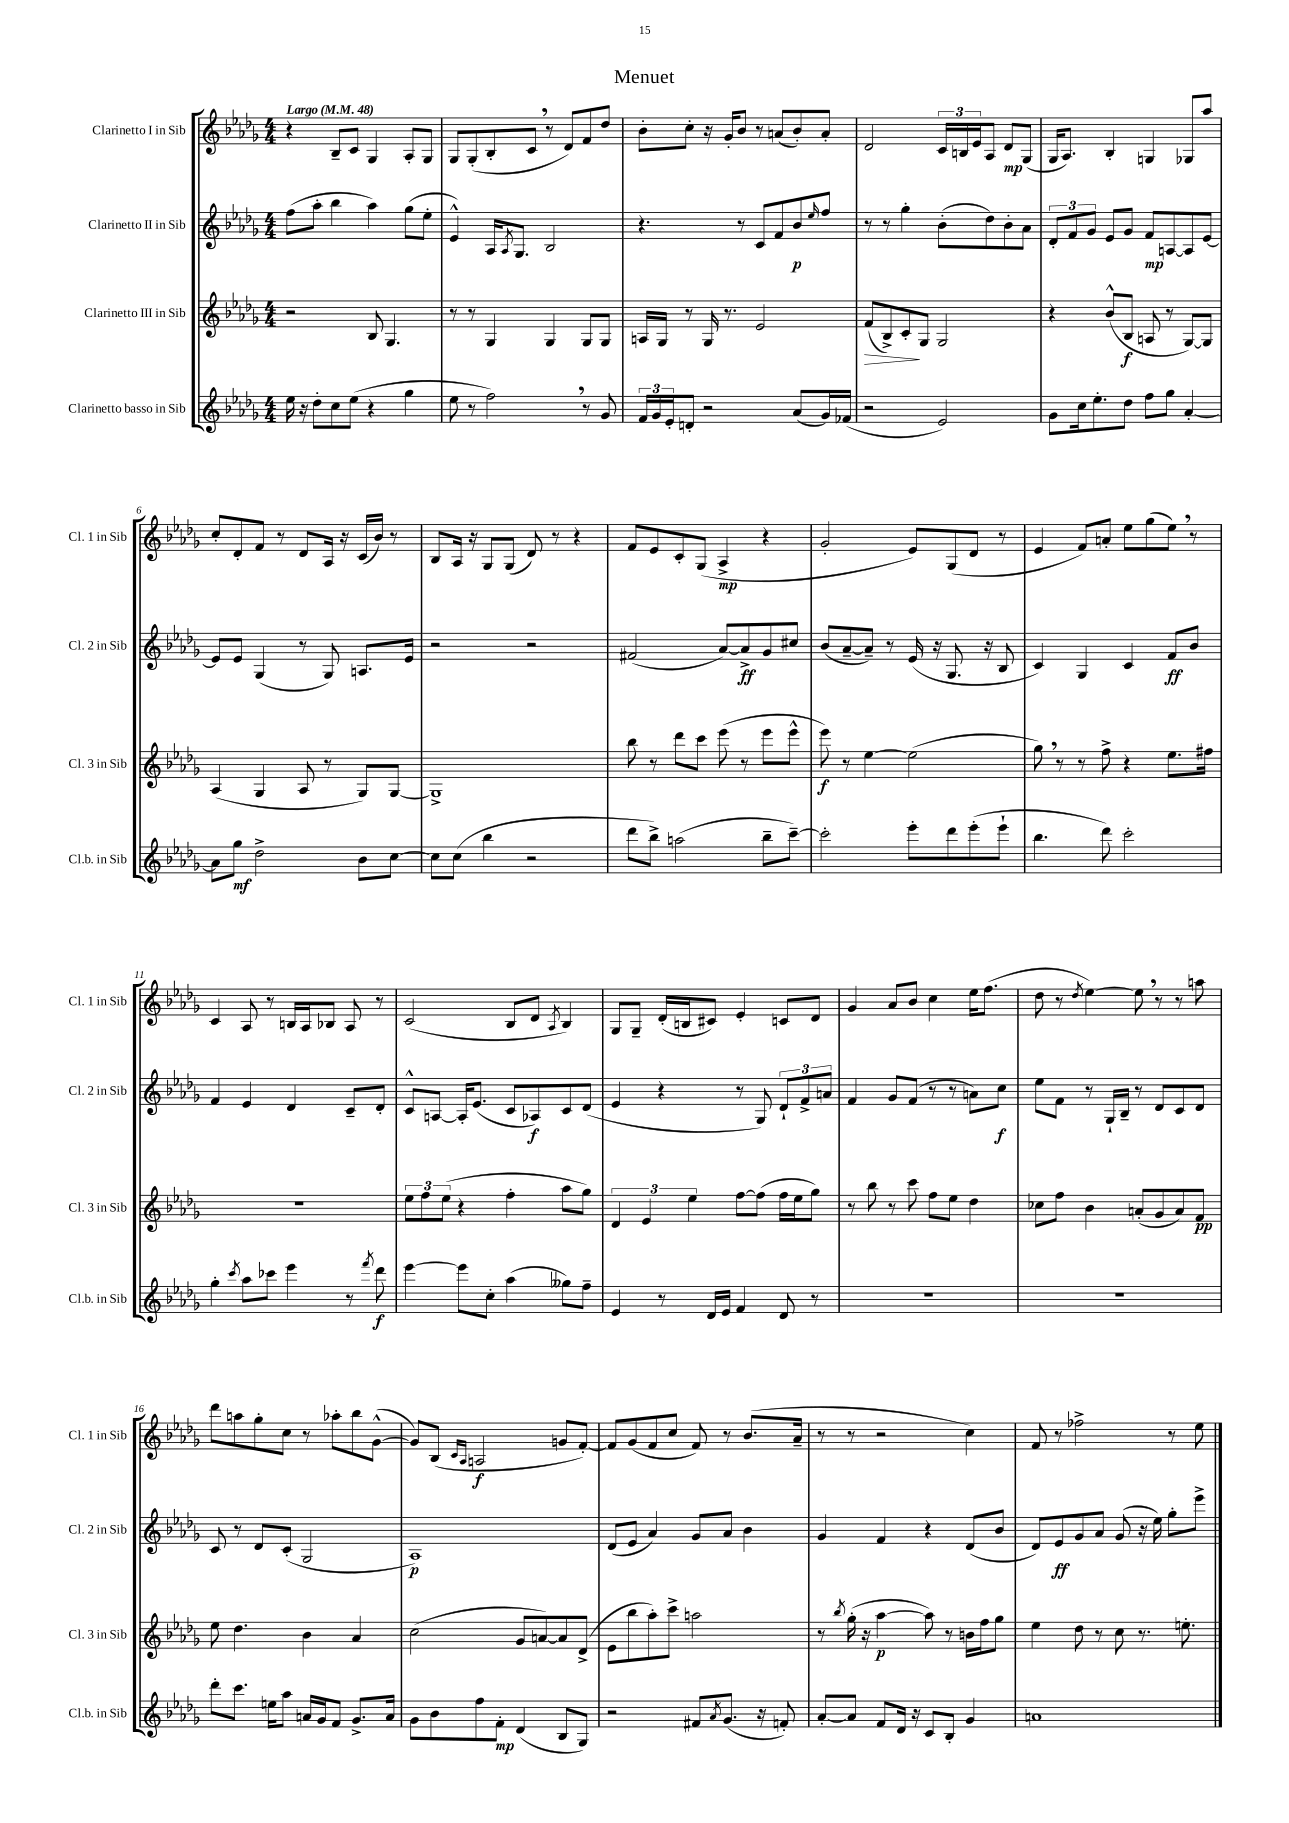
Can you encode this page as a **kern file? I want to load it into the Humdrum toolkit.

**kern	**kern	**kern	**kern
*staff4	*staff3	*staff2	*staff1
*clefG2	*clefG2	*clefG2	*clefG2
*k[b-e-a-d-g-]	*k[b-e-a-d-g-]	*k[b-e-a-d-g-]	*k[b-e-a-d-g-]
*M4/4	*M4/4	*M4/4	*M4/4
*MM48	*MM48	*MM48	*MM48
16ee-\	2r	(8ff\L	4r
16r	.	.	.
8dd-'\L	.	8aa-'\J	.
8cc\	.	4bb-\	8B-~/L
(8ee-\J	.	.	8c/J
4r	8B-/	4aa-\)	4G-/
.	4.G-/	.	.
4gg-\	.	(8gg-\L	8A-'/L
.	.	8ee-'\J	8G-/J
=	=	=	=
8ee-\	8r	4e-^^/)	8G-/L
8r	8r	.	(8G-'/
2ff\)	4G-/	16A-/LK	8B-'/
.	.	8qA-/	.
.	.	8.G-/J	.
.	.	.	8c/J
.	4G-/	2B-/	8r
.	.	.	8d-/L)
8r	8G-/L	.	8f/
8g-/	8G-/J	.	8dd-/J
=	=	=	=
24f/LL	16A/LL	4.r	8b-'\L
24g-/	.	.	.
.	16G-/JJ	.	.
24e-'/J	.	.	.
8d'/J	8r	.	8cc'\J
2r	16G-/	.	16r
.	8.r	.	16g-'/LK
.	.	8r	8b-/J
.	2e-/	8c/L	8r
.	.	8f/	(8a/L
(8a-/L	.	8b-/	8b-'/)
.	.	16qqee-/	.
16g-/L)	.	8ff/J	8a'/J
(16f-/JJ	.	.	.
=	=	=	=
2r	(8f/L	8r	2d-/
.	8B-^/)	8r	.
.	8c'/	4gg-'\	.
.	8G-/J	.	.
2e-/)	2G-/	(8b-'\L	24c/LL
.	.	.	24B/
.	.	.	24e-/J
.	.	8dd-\)	8A-/J
.	.	8b-'\	8d-/L
.	.	8a-\J	(8G-/J
=	=	=	=
8g-\L	4r	12d-'/L	16G-/LK
.	.	.	8.A-/J)
.	.	12f/	.
16cc\k	.	.	.
.	.	12g-/J	.
8.ee-'\	.	.	.
.	(8b-^^/L	8e-/L	4B-'/
8dd-\J	8B-/J	8g-/J	.
8ff\L	8A/	8f/L	4G/
8gg-\J	8r	[8A/	.
[4a-'/	[8G-/L)	8A/]	8G-/L
.	8G-/]J	[8e-/J	8aa-/J
=	=	=	=
8a-\]L	(4A-/	8e-/]L	8cc'/L
8gg-\J	.	8e-/J	8d-'/
2dd-^\	4G-/	(4G-/	8f/J
.	.	.	8r
.	8A-/	8r	8d-/L
.	8r	8G-/)	16A-/Jk
.	.	.	16r
8b-\L	8G-/L)	8.A/L	(16c/LL
.	.	.	16b-/JJ)
[8cc\J	[8G-/J	.	8r
.	.	16e-/Jk	.
=	=	=	=
8cc\]L	1G-^]	2r	8B-/L
(8cc\J	.	.	16A-/Jk
.	.	.	16r
4bb-\	.	.	8G-/L
.	.	.	(8G-/J
2r	.	2r	8d-/)
.	.	.	8r
.	.	.	4r
=	=	=	=
8ddd-\L	8bb-\	(2f#/	8f/L
8bb-^\J)	8r	.	8e-/
(2aa\	8ddd-\L	.	8c'/
.	8ccc\J	.	(8G-/J
.	(8eee-\	[8a-/L)	4A-^/
.	8r	8a-^/]	.
8bb-~\L	8eee-\L	8g-/	4r
[8ccc~\J)	8eee-^^\J	8cc#/J	.
=	=	=	=
2ccc'\]	8eee-\)	(8b-/L	2g-'/
.	8r	[8a-~/	.
.	[4ee-\	8a-~/]J)	.
.	.	8r	.
8eee-'\L	(2ee-\]	(16e-/	8e-/L)
.	.	16r	.
8ddd-\	.	8.G-/	(8G-/
(8eee-'\	.	.	8d-/J
.	.	16r	.
8eee-`\J	.	8B-/	8r
=	=	=	=
4.bb-\	8gg-\)	4c/)	4e-/
.	8r	.	.
.	8r	4G-/	8f/L)
8ddd-\)	8ff^\	.	8a'/J
2ccc'\	4r	4c/	8ee-\L
.	.	.	(8gg-\
.	8.ee-\L	8f/L	8ee-\J)
.	.	8b-/J	8r
.	16ff#\Jk	.	.
=	=	=	=
4gg-'\	1r	4f/	4c/
8qccc/	.	.	.
8aa-\L	.	4e-/	8A-/
8ccc-\J	.	.	8r
4eee-\	.	4d-/	16B/LL
.	.	.	16A-/J
.	.	.	8B-/J
8r	.	8c~/L	8A-/
8qfff/	.	.	.
8ddd-\	.	8d-'/J	8r
=	=	=	=
[4eee-\	12ee-\L	8c^^/L	(2c/
.	12ff\	.	.
.	.	[8A/J	.
.	(12ee-\J	.	.
8eee-\]L	4r	16A'/]LK	.
.	.	(8.e-/J	.
8cc'\J	.	.	.
(4aa-\	4ff'\	8c/L	8B-/L
.	.	8A-/)	8d-/J
.	.	.	8qA-/
8gg--\L)	8aa-\L	8c/	4B-/)
8ff~\J	8gg-\J)	(8d-/J	.
=	=	=	=
4e-/	6d-/	4e-/	8G-/L
.	.	.	8G-~/J
.	6e-/	.	.
8r	.	4r	(16d-'/LL
.	.	.	16B/J
.	6ee-\	.	.
16d-/LL	.	.	8c#/J)
16e-/JJ	.	.	.
4f/	[8ff\L	8r	4e-'/
.	(8ff\]J	8G-/)	.
8d-/	16ff\LL	12d-`/L	8c/L
.	16ee-\J	.	.
.	.	12f^/	.
8r	8gg-\J)	.	8d-/J
.	.	12a/J	.
=	=	=	=
1r	8r	4f/	4g-/
.	8bb-\	.	.
.	8r	8g-/L	8a-/L
.	8ccc\	(8f/J	8b-/J
.	8ff\L	8r	4cc\
.	8ee-\J	8r	.
.	4dd-\	8a\L)	16ee-\LK
.	.	.	(8.ff\J
.	.	8cc\J	.
=	=	=	=
1r	8cc-\L	8ee-\L	8dd-\
.	8ff\J	8f\J	8r
.	.	.	8qdd-/
.	4b-\	8r	[4ee-\)
.	.	16G-`/LL	.
.	.	16B-~/JJ	.
.	(8a'/L	8r	8ee-\]
.	8g-/	8d-/L	8r
.	8a/)	8c/	8r
.	8f/J	8d-/J	8aa\
=	=	=	=
8ddd-'\L	8ee-\	8c/	8ddd-\L
8.ccc\J	4.dd-\	8r	8aa\
.	.	8d-/L	8gg-'\
16ee\LK	.	.	.
8aa-\J	.	(8c'/J	8cc\J
16a/LL	4b-\	2G-/	8r
16g-/J	.	.	.
8f/J	.	.	8aa-'\L
8.g-^/L	4a-/	.	8bb-\
.	.	.	([8g-^^\J
16a/Jk	.	.	.
=	=	=	=
8g-\L	(2cc\	1A-)	8g-/]L)
8b-\	.	.	(8B-/J
.	.	.	16qqc/LL
.	.	.	16qqA-/JJ
8ff\	.	.	2A/
8f'\J	.	.	.
(4d-/	8g-/L	.	.
.	[8a/)	.	.
8B-/L	8a/]	.	8g/L
8G-/J)	(8d-^/J	.	[8f'/J)
=	=	=	=
2r	8e-\L	(8d-/L	8f/]L
.	8bb-\	8e-/J	(8g-/
.	8aa-'\)	4a-/)	8f/
.	8ccc^\J	.	8cc/J
8f#/L	2aa\	8g-/L	8f/)
8qa-/	.	.	.
(8.g-/J	.	8a-/J	8r
.	.	4b-\	(8.b-/L
16r	.	.	.
8f'/)	.	.	.
.	.	.	16a-~/Jk
=	=	=	=
[8a-'/L	8r	4g-/	8r
.	8qbb-/	.	.
8a-/]J	(16gg-'\	.	8r
.	16r	.	.
8f/L	[4aa-\	4f/	2r
16d-/Jk	.	.	.
16r	.	.	.
8c/L	8aa-\])	4r	.
8B-'/J	8r	.	.
4g-/	16b\LL	(8d-/L	4cc\)
.	16ff\J	.	.
.	8gg-\J	8b-/J	.
=	=	=	=
1a	4ee-\	8d-/L)	8f/
.	.	8e-/	8r
.	8dd-\	8g-/	2ff-^\
.	8r	8a-/J	.
.	8cc\	(8g-/	.
.	8.r	16r	.
.	.	16ee-\)	.
.	.	8gg-'\L	8r
.	8.ee'\	.	.
.	.	8eee-^\J	8ee-\
==	==	==	==
*-	*-	*-	*-
